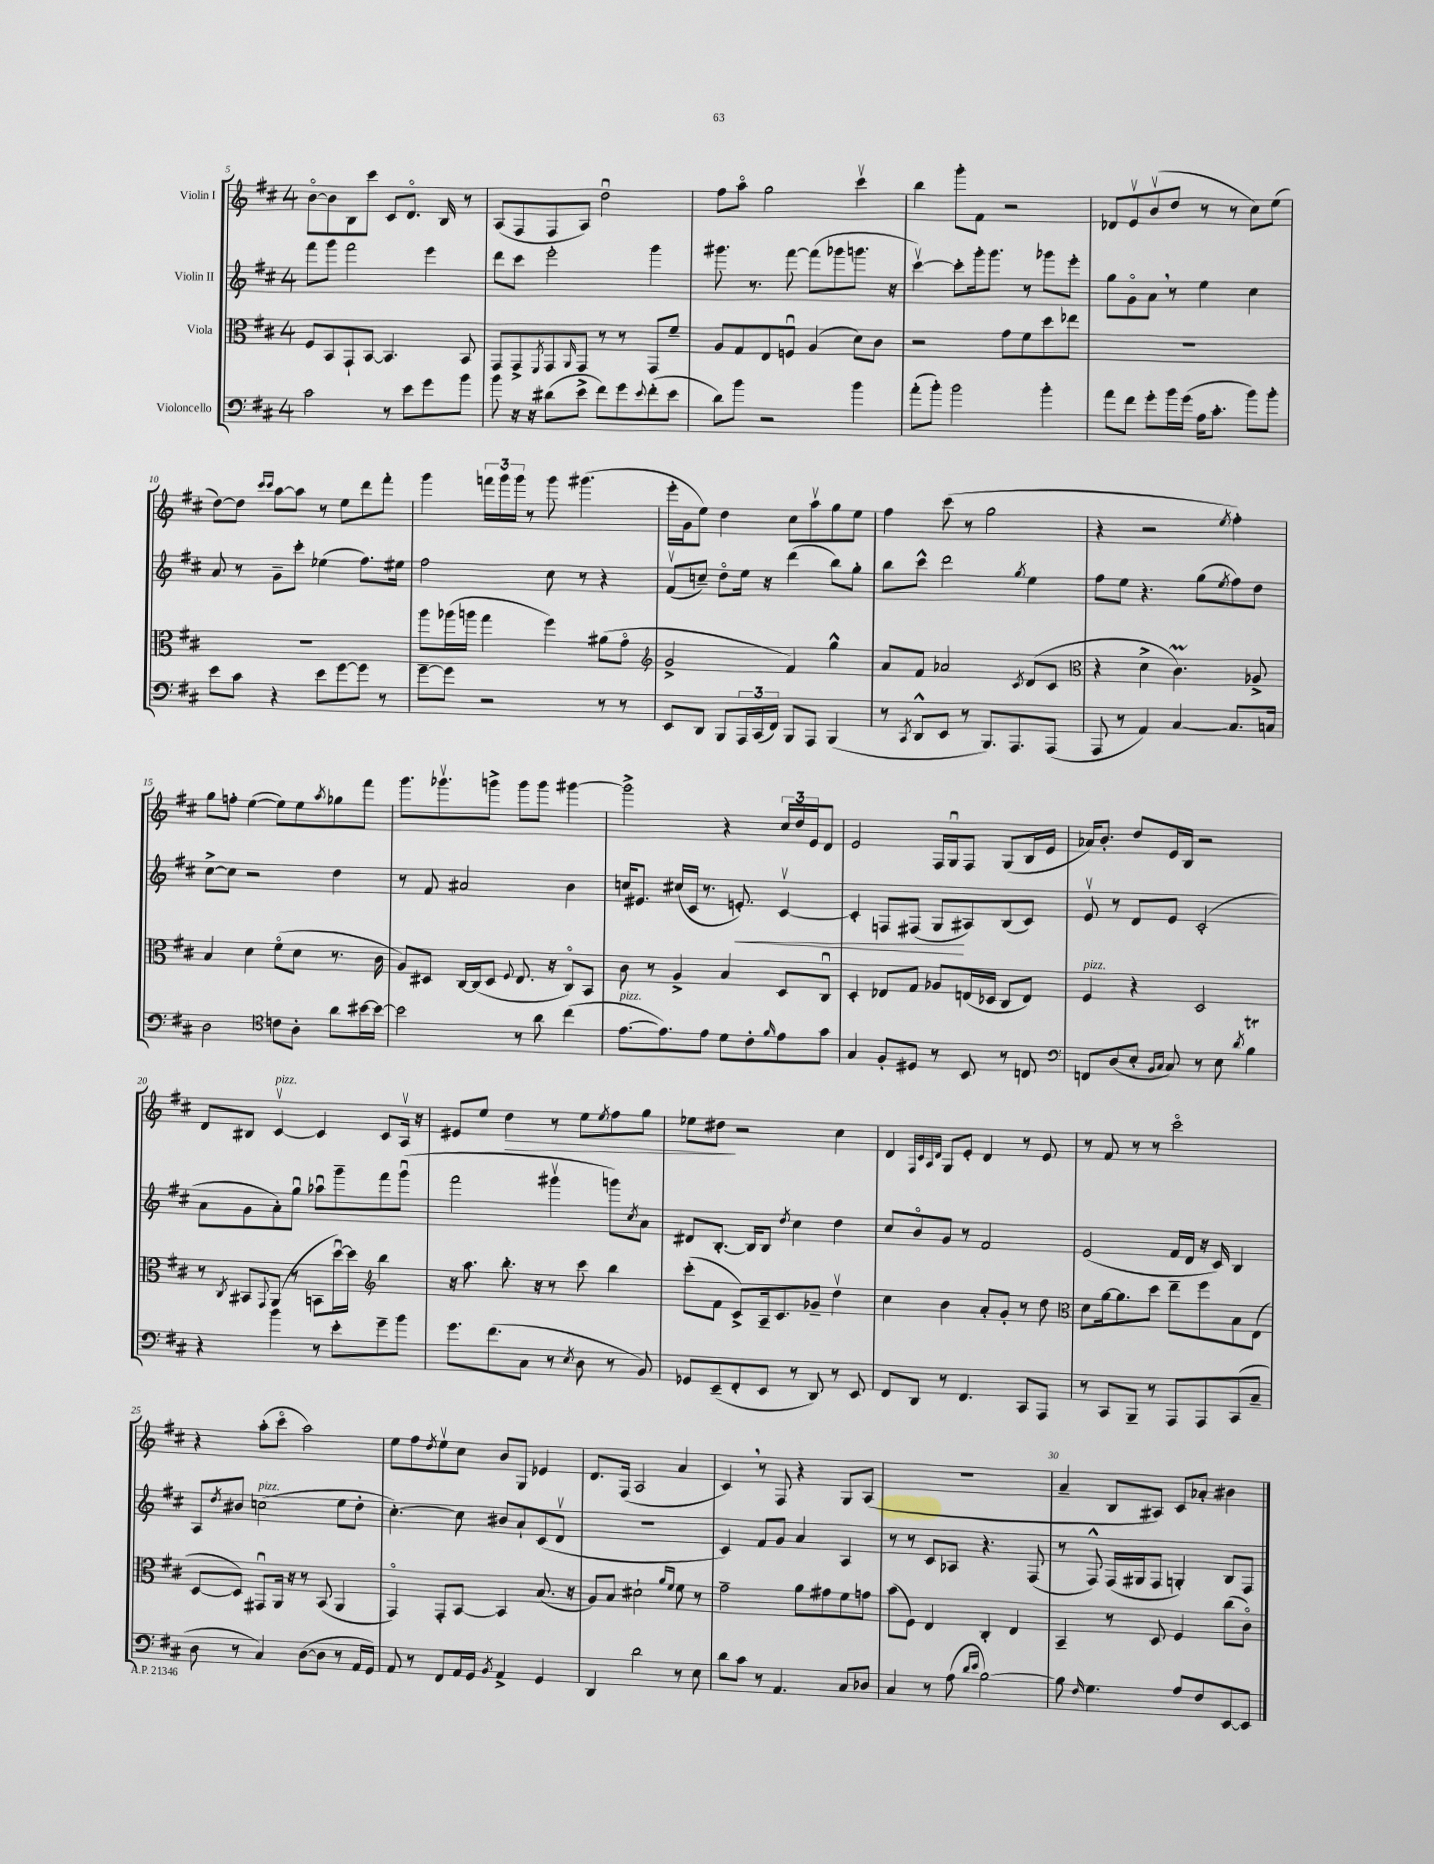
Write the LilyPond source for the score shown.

<<
\new StaffGroup <<
\new Staff = "s0" \with { instrumentName = "Violin I" } {
    \clef treble \key d \major \once \override Staff.TimeSignature.style = #'single-digit \time 4/4
    b'8~\flageolet b'8 b8 cis'''8 cis'8 d'8.\flageolet b16 r8 |
    a8( fis8 fis8 a8) d''2\downbow |
    fis''8 a''8\flageolet g''2 cis'''4\upbow |
    b''4 g'''8-. fis'8 r2 |
    des'8 e'8\upbow b'8\upbow( d''8 r8 r8 cis''8) e''8( |
    d''8~) d''8 \grace { cis'''16 cis'''16 } a''8~ a''8 r8 e''8 d'''8 fis'''8-. |
    g'''4 \tuplet 3/2 { f'''16 g'''16 g'''16 } r8 g'''8 gis'''4.( |
    e'''16-. g'16 e''8) d''4 cis''8 a''8\upbow g''8 e''8 |
    fis''4 cis'''8( r8 g''2 |
    r4 r2 \acciaccatura { e''8 } fis''4-.) |
    g''8 f''8-. e''4~( e''8) e''8 \acciaccatura { a''8 } ges''8 fis'''8 |
    g'''8. ges'''8.\upbow g'''8-> g'''8 g'''8 gis'''4~ |
    gis'''2-> r4 \tuplet 3/2 { cis''16 d''16 e'16 } d'8 |
    e'2 fis16 g16\downbow fis8 g8( b16 e'16 |
    aes'16) b'8.-. d''8 e'16 b16 r2 |
    d'8 bis8 cis'4~\upbow^\markup { \italic "pizz." } cis'4 cis'8 a16\upbow r16 |
    eis'8 e''8 d''4\> r8 e''8 \acciaccatura { e''8 } fis''8 g''8 |
    ees''8 dis''8\! r2 cis''4 |
    d'4 \grace { fis32 cis'32 a32 d'32 } g8 e'8-. d'4 r8 e'8 |
    r8 fis'8 r8 r8 cis'''2\flageolet |
    r4 a''8-.( cis'''8\flageolet a''2) |
    e''8 fis''8 \acciaccatura { d''8 } e''8\upbow cis''8 b'8 g8 ees'4 |
    d'8. fis16( a2 a'4 |
    cis'4) \breathe r8 fis8 r4 g8 a8( |
    R1 |
    a'4-- b8 ais8) cis'8 aes'8-. bis'4 \bar "|." |
}
\new Staff = "s1" \with { instrumentName = "Violin II" } {
    \clef treble \key d \major \once \override Staff.TimeSignature.style = #'single-digit \time 4/4
    fis'''8 g'''8 fis'''2 e'''4 |
    d'''8 cis'''8 e'''2-. g'''4 |
    gis'''8. r8. fis'''8~ fis'''8( ges'''8 g'''8. r16 |
    cis'''4~\upbow) cis'''8-. g'''16-. g'''8. r8 ges'''8 e'''8-. |
    g''8 g'8\flageolet a'8 \breathe r8 e''4 cis''4 |
    a'8 r8 g'8-- cis'''8-. ees''4( fis''8.) eis''16 |
    fis''2 cis''8 r8 r4 |
    fis'8\upbow( c''8--) d''8\flageolet e''16 r16 d'''4( b''8) g''8-. |
    b''8 cis'''8-^ d'''2 \acciaccatura { g''8 } e''4 |
    fis''8 e''8 r4. g''8( \acciaccatura { e''8 } fis''8) d''8 |
    cis''8~-> cis''8 r2 d''4 |
    r8 fis'8 ais'2 b'4 |
    c''16 eis'8. cis''16( cis'16 r8. e'8.-.\<) cis'4~\upbow |
    cis'4-. f8 fis8( g8\! ais8) b8( cis'8) |
    e'8\upbow r8 d'8 e'8 cis'2-.( |
    a'8 g'8 a'8-.) g''8\downbow aes''8\downbow g'''8-- fis'''8 g'''8\downbow( |
    fis'''2 gis'''4\upbow g'''8) \acciaccatura { cis''8 } a'8 |
    dis'8 b8.~-. b16 b8 \acciaccatura { d''8 } cis''4 d''4 |
    cis''8 b'8\flageolet g'8 r8 fis'2 |
    e'2( fis'16 d'16 r16 cis'16) b4 |
    a8 \acciaccatura { d''8 } bis'8 c''2^\markup { \italic "pizz." }( e''8 d''8-. |
    cis''4.~-.) cis''8 bis'8 a'8-! cis'8( d'8\upbow |
    R1 |
    cis'4) fis'8 g'8 a'4 a4 |
    r8 r8 cis'8 aes8 r4. fis8( |
    r8 fis8-^) fis16( gis16 fis8 g4-.) b8 fis8 \bar "|." |
}
\new Staff = "s2" \with { instrumentName = "Viola" } {
    \clef alto \key d \major \once \override Staff.TimeSignature.style = #'single-digit \time 4/4
    fis8 b,8 g,8-! b,8~ b,4. b,8 |
    g,8 g,8-> \acciaccatura { fis,8 } g,8 \grace { a,16 } g,8 r8 r8 g,8 fis'8-- |
    a8 g8 e8 f8\downbow a4( d'8) cis'8 |
    r2 g'8 fis'8 d''8 ees''8 |
    R1 |
    R1 |
    a''8 aes''16( a''16 g''4 fis''4) ais'8( g'8\flageolet |
    \clef treble g'2-> fis'4) g''4-^ |
    a'8 fis'8 aes'2 \acciaccatura { cis'8 } d'8( cis'8 |
    \clef alto r4 d'4-> cis'4.\prall) aes8-> |
    b4 d'4 fis'8\flageolet( d'8 r8. cis'16 |
    a8) dis8 cis16~ cis16( dis8 \appoggiatura { fis8 } e8. r16 cis8\flageolet) b,8 |
    cis'8 r8 a4-> b4 d8 cis8\downbow |
    d4-. ees8 g8 aes8 e16( des16 cis8 e8) |
    fis4^\markup { \italic "pizz." } r4 d2 |
    r8 \acciaccatura { cis8 } bis,8 \appoggiatura { g,8 } a,8( r8 b,8 d''16~\downbow) d''16 \clef treble b''4 |
    r16 a''8. b''8.-. r16 r8 cis'''8 b''4 |
    cis'''8-.( fis'8 cis'8->) a16-- cis'8. ges'8-- d''4\upbow |
    cis''4 b'4 a'8-. g'8-. r8 d''8 |
    \clef alto d'8 a'16~ a'8. d''8 e''8-- fis''8 b8 e8( |
    d8~ d8) gis,8\downbow a,16 r16 r8 b,8( a,4 |
    g,4\flageolet) g,8-. b,8~ b,4 b8.( r16 |
    a8) b8 dis'2-! \grace { a'16 fis'16 } fis'8 r8 |
    g'2-- a'8 gis'8 fis'8 g'8 |
    b'8( fis8) e4 cis4-. e4 |
    b,4-- r8 d8 fis4 cis''8( cis'8\flageolet) \bar "|." |
}
\new Staff = "s3" \with { instrumentName = "Violoncello" } {
    \clef bass \key d \major \once \override Staff.TimeSignature.style = #'single-digit \time 4/4
    cis'2 r8 e'8 g'8 b'8 |
    b'8 r16 r16 dis'8( e'8-> fis'8) g'8 \appoggiatura { e'8 } fis'8-.( e'8 |
    d'8) b'8 r2 b'4 |
    a'8-.( b'8-.) b'2 b'4-. |
    a'8 fis'8 g'8-. b'16 g'16( a16 cis'8.-. b'8) b'8-. |
    e'8 cis'8 r4 e'8 g'8~ g'8 r8 |
    g'8~-- g'8 r2 r8 r8 |
    e,8 d,8 b,,8 \tuplet 3/2 { a,,16 cis,16( fis,16) } b,,8 a,,8 b,,4( |
    r8 \acciaccatura { cis,8 } d,8-^ e,8 r8 b,,8.) a,,8. a,,8( |
    a,,8 r8 a,4) cis4~ cis8. c16 |
    d2 \clef tenor c'8 a8-. a'8 bis'16~ bis'16~ |
    bis'2 r8 a'8 cis''4( |
    e'8.~^\markup { \italic "pizz." } e'8.) e'8 d'8 cis'8-. \grace { fis'16 } e'8 g'8 |
    g4 fis8-. dis8 r8 b,8 r8 c8 |
    \clef bass f,8 d8( e8-. \grace { b,16 cis16 } cis8) r8 e8 \acciaccatura { d'8 } b4\trill |
    r4 b'4 r8 e'8-. g'8-- b'8 |
    g'8. fis'8.( cis8 r8 \acciaccatura { e8 } d8 r8 b,8) |
    ges,8 e,8--( fis,8-. e,8 r8 d,8) r8 e,8 |
    fis,8 d,8 r8 fis,4. cis,8 a,,8 |
    r8 cis,8 b,,8-- r8 a,,8 a,,8 cis,8( cis8-- |
    d8 r8 cis4) d8~( d8 r8 a,16 g,16) |
    a,8 r8 fis,8 a,16 g,16 \acciaccatura { b,8 } a,4-> g,4 |
    d,4 d'2 r8 e8 |
    d'8 cis'8 r8 a,4. cis8 des8 |
    cis4 r8 a8( \grace { d'16 e'16 } b2~) |
    b8 \grace { fis16 } g4. a8 fis8 e,8~ e,8 \bar "|." |
}
>>
>>
\layout { \context { \Score currentBarNumber = #5 \override BarNumber.break-visibility = ##(#f #t #t) barNumberVisibility = #(every-nth-bar-number-visible 5) } }
